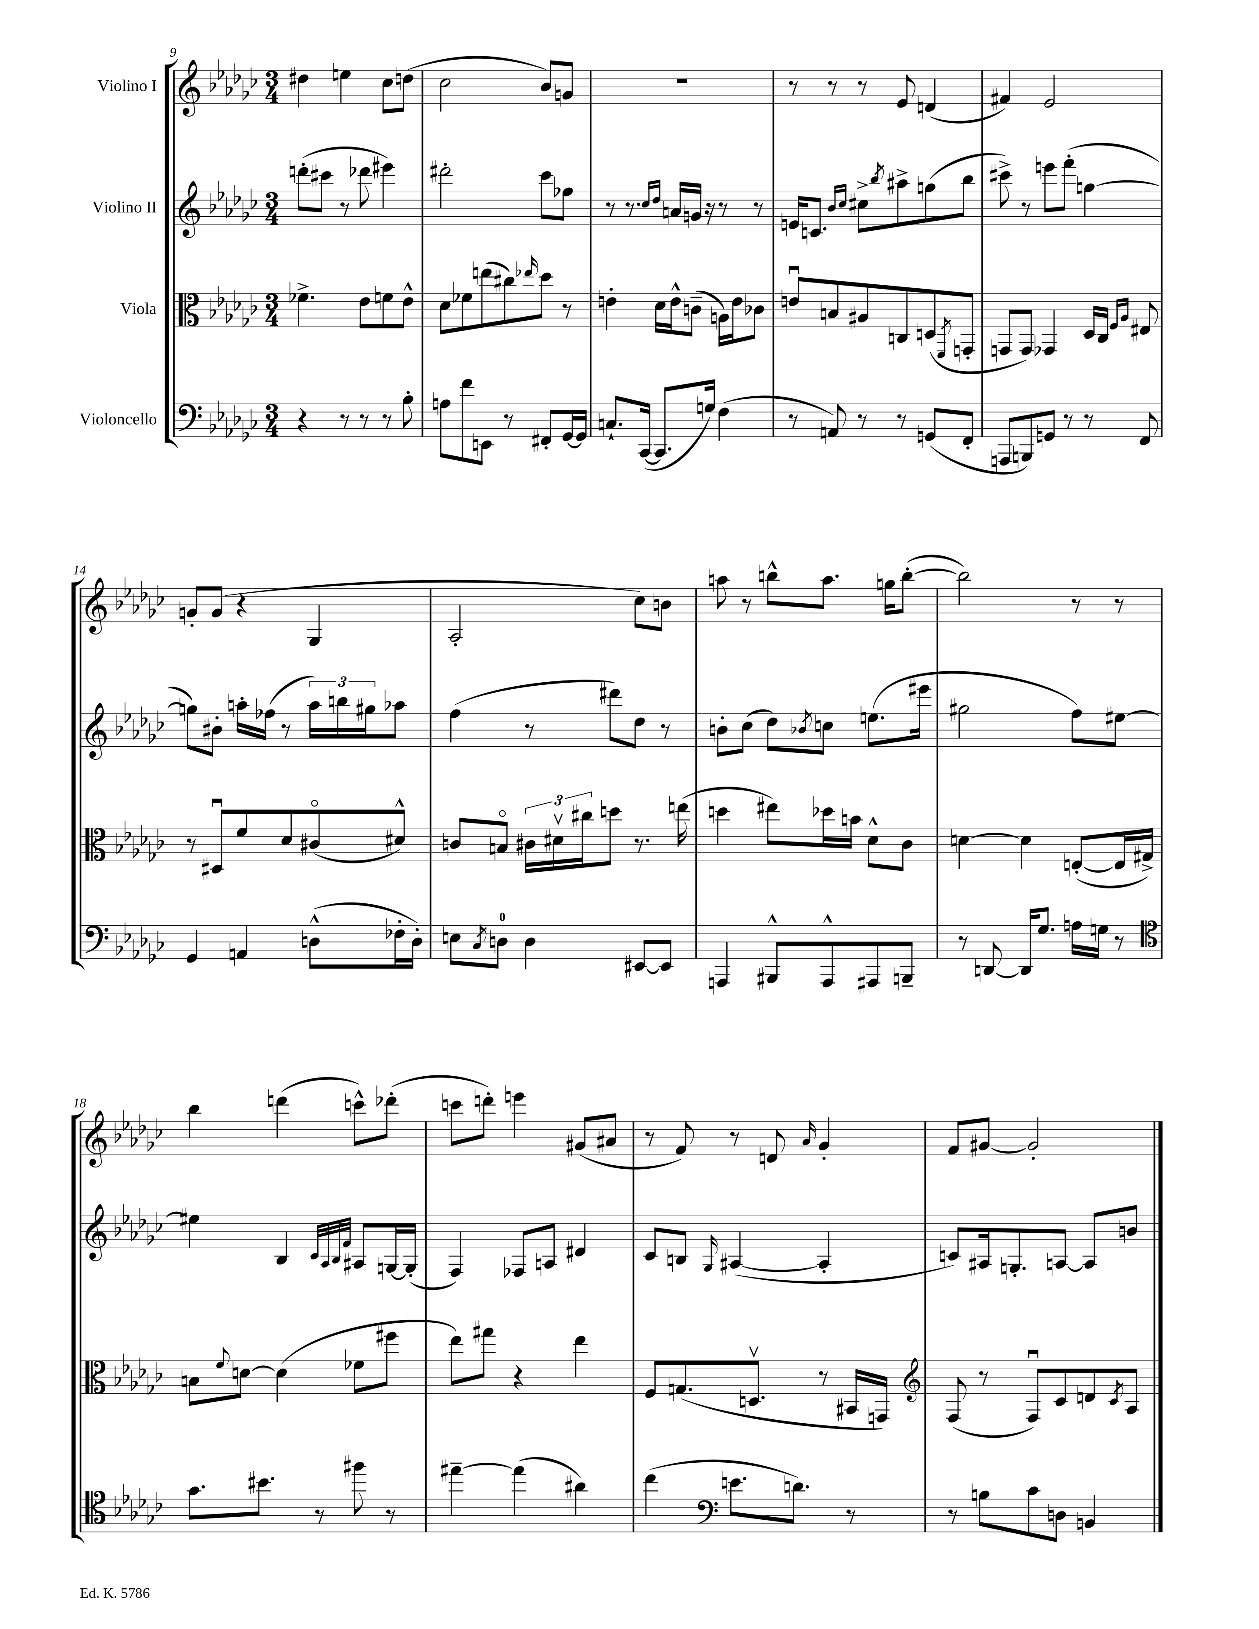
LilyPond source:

<<
\new StaffGroup <<
\new Staff = "s0" \with { instrumentName = "Violino I" } {
    \clef treble \key ges \major \numericTimeSignature \time 3/4
    dis''4 e''4 ces''8 d''8( |
    ces''2 bes'8) g'8 |
    R2. |
    r8 r8 r8 ees'8 d'4( |
    fis'4) ees'2 |
    g'8-. g'8( r4 ges4 |
    aes2-. ces''8) b'8 |
    a''8 r8 b''8-^ a''8. g''16 b''8~-.( |
    b''2) r8 r8 |
    bes''4 d'''4( c'''8-^) des'''8-.( |
    c'''8 d'''8-.) e'''4 gis'8( ais'8 |
    r8 f'8) r8 d'8 \grace { aes'16 } ges'4-. |
    f'8 gis'8~ gis'2-. \bar "|." |
}
\new Staff = "s1" \with { instrumentName = "Violino II" } {
    \clef treble \key ges \major \numericTimeSignature \time 3/4
    d'''8-.( cis'''8 r8 des'''8 eis'''4) |
    dis'''2-. ces'''8 fes''8 |
    r8 r8. \grace { ces''16 des''16 } a'16 g'16 r16 r8 r8 |
    e'16 c'8. \grace { bes'16 ces''16 } cis''8-> \acciaccatura { bes''8 } ais''8-> g''8( bes''8 |
    cis'''8->) r8 e'''8 f'''8-.( g''4~ |
    g''8) bis'8-. a''16-. fes''16( r8 \tuplet 3/2 { a''16) b''16 gis''16 } aes''8 |
    f''4( r8 dis'''8) des''8 r8 |
    b'8-. ces''8( des''8) \acciaccatura { bes'8 } c''8 e''8.( eis'''16 |
    gis''2 f''8) eis''8~ |
    eis''4 bes4 \grace { ces'32 aes32 bes32 f'32 } ais8 g16~ g16-.( |
    f4) fes8 a8 dis'4 |
    ces'8 b8 \grace { ges16 } ais4~( ais4-. |
    c'8) ais16 g8.-. a8~ a8 b'8 \bar "|." |
}
\new Staff = "s2" \with { instrumentName = "Viola" } {
    \clef alto \key ges \major \numericTimeSignature \time 3/4
    fes'4.-> ees'8 f'8 ees'8-^ |
    des'8 fes'8 e''8( cis''8) \grace { ees''16 } des''8 r8 |
    e'4-. des'16 e'16-^ c'8--( a16) e'16 ces'8 |
    e'8\downbow b8 ais8 c8 d8( \acciaccatura { f,8 } g,8-. |
    g,8 g,8) ges,4 des16 ces16 \grace { f16 aes16 } eis8 |
    r8 dis8\downbow f'8 des'8 cis'8\flageolet( dis'8-^) |
    c'8 b8\flageolet \tuplet 3/2 { cis'16 dis'16\upbow cis''16 } d''8 r8. e''16( |
    d''4 eis''8) des''16 b'16 des'8-^ ces'8 |
    d'4~ d'4 e8~-.( e16 gis16->) |
    b8 \appoggiatura { f'8 } d'8~ d'4( fes'8 fis''8 |
    ees''8) gis''8 r4 ees''4 |
    f8 g8.( d8.\upbow r8 bis,16 g,16) |
    \clef treble f8( r8 f8\downbow) ces'8 d'8 \acciaccatura { ces'8 } aes8 \bar "|." |
}
\new Staff = "s3" \with { instrumentName = "Violoncello" } {
    \clef bass \key ges \major \numericTimeSignature \time 3/4
    r4 r8 r8 r8 bes8-. |
    a8 f'8 e,8 r8 fis,8-. ges,16~ ges,16 |
    c8.-! ces,16~( ces,8. g16) f4( |
    r8 a,8) r8 r8 g,8( f,8-. |
    a,,8 b,,8) g,8 r8 r8 f,8 |
    ges,4 a,4 d8-^( fes16-. d16-.) |
    e8 \acciaccatura { ces8 } d8-0 d4 eis,8~ eis,8 |
    a,,4 bis,,8-^ a,,8-^ ais,,8 b,,8-- |
    r8 d,8~ d,16 ges8. a16 g16 r8 |
    \clef tenor ges'8. bis'8. r8 fis''8 r8 |
    eis''4~-- eis''4( ais'4) |
    ces''4( \clef bass e'8. d'8.) r8 |
    r8 b8 ces'8 d8 b,4 \bar "|." |
}
>>
>>
\layout { \context { \Score currentBarNumber = #9 } }
